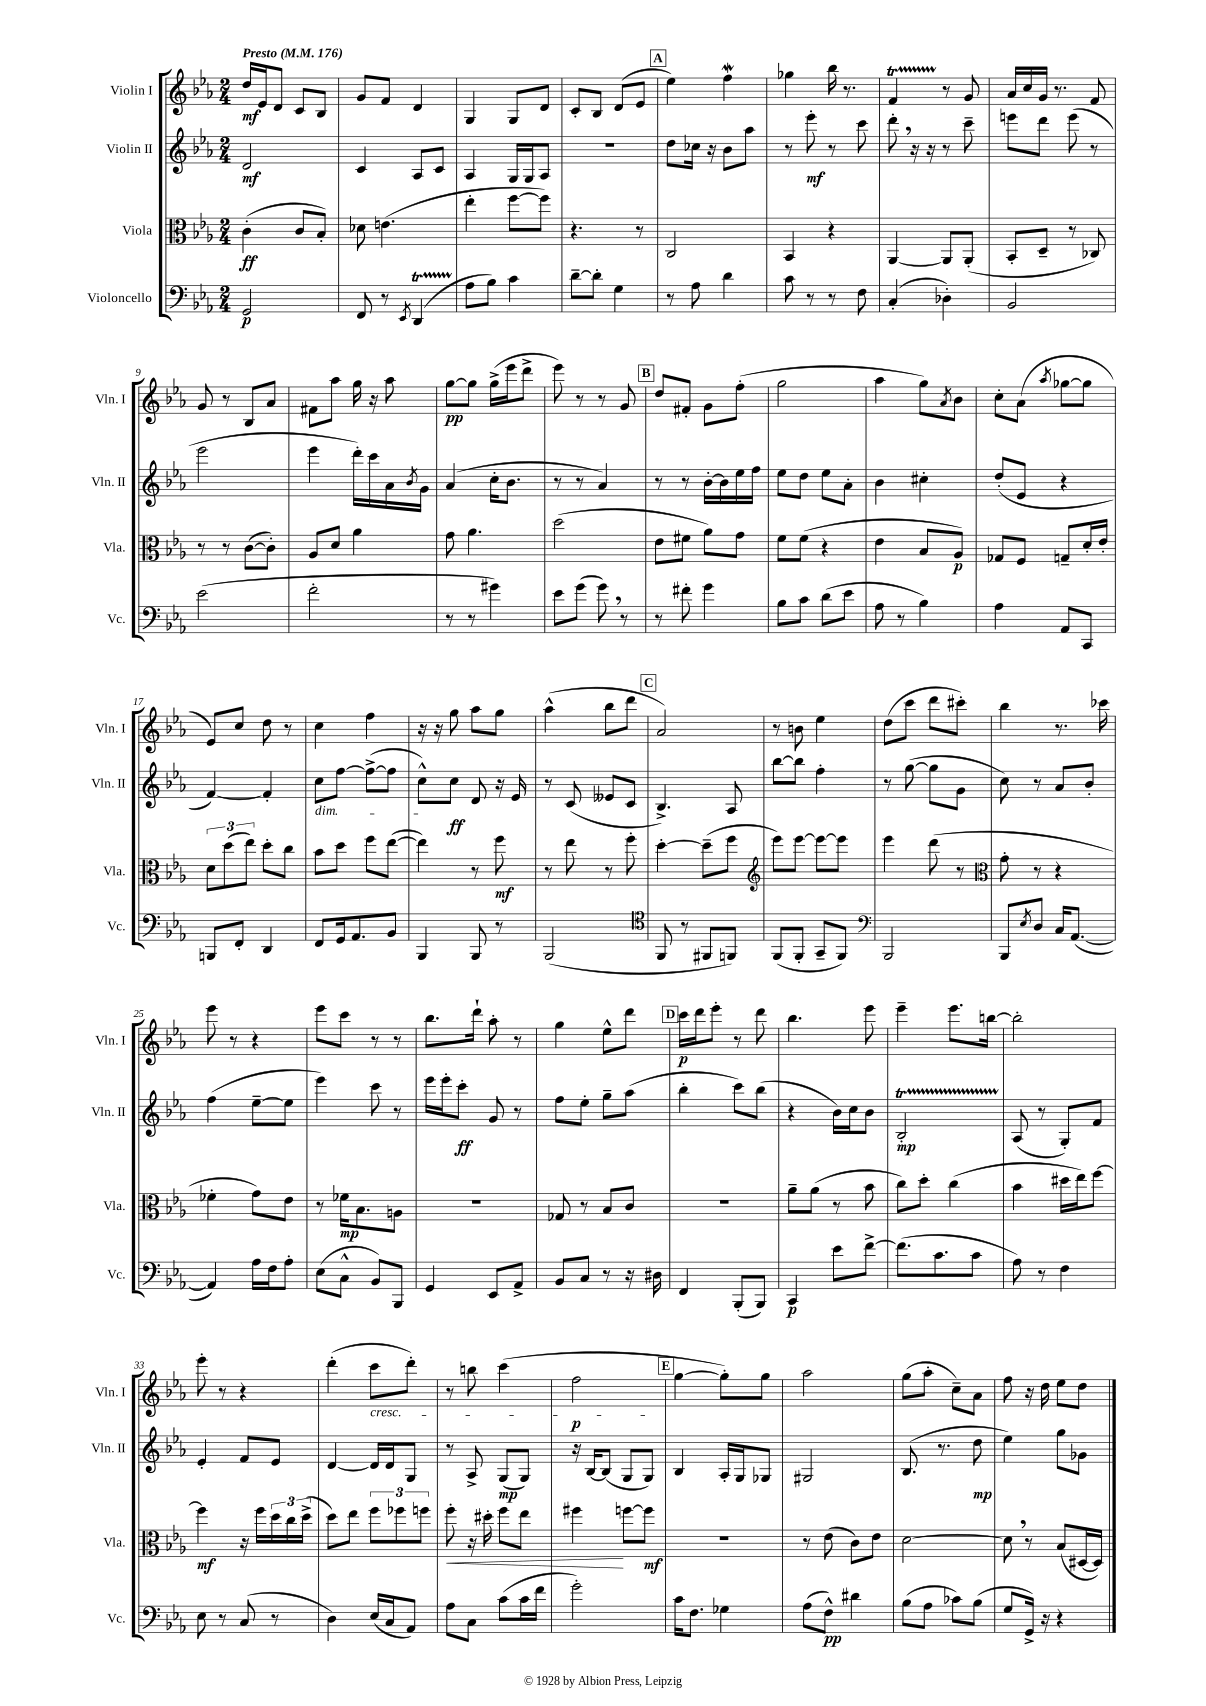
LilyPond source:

<<
\new StaffGroup <<
\new Staff = "s0" \with { instrumentName = "Violin I" shortInstrumentName = "Vln. I" } {
    \clef treble \key ees \major \numericTimeSignature \time 2/4 \tempo "Presto" 4 = 176
    d''16\mf ees'16 d'8 c'8 bes8 |
    g'8 f'8 d'4 |
    g4 g8 d'8 |
    c'8-. bes8 d'8( ees'8 |
    \mark \markup { \box "A" } ees''4) f''4\mordent |
    ges''4 bes''16 r8. |
    f'4\startTrillSpan r8\stopTrillSpan g'8 |
    aes'16 c''16 g'16 r8. f'8 |
    g'8 r8 bes8 aes'8 |
    fis'8 aes''8 g''16 r16 aes''8 |
    g''8~\pp g''8 g''16->( ees'''16 d'''8-> |
    ees'''8) r8 r8 g'8 |
    \mark \markup { \box "B" } d''8 fis'8-. g'8 f''8-.( |
    g''2 |
    aes''4 g''8) \acciaccatura { aes'8 } bes'8 |
    c''8-. aes'8( \acciaccatura { aes''8 } ges''8~ ges''8 |
    ees'8) c''8 d''8 r8 |
    c''4 f''4 |
    r16 r16 g''8 aes''8 g''8 |
    aes''4-^( bes''8 d'''8 |
    \mark \markup { \box "C" } aes'2) |
    r8 b'8 ees''4 |
    d''8( c'''8 d'''8 cis'''8-.) |
    bes''4 r8. ces'''16 |
    ees'''8 r8 r4 |
    ees'''8 c'''8 r8 r8 |
    bes''8. d'''16-! aes''8-. r8 |
    g''4 ees''8-^ d'''8 |
    \mark \markup { \box "D" } c'''16\p d'''16 ees'''8-. r8 d'''8 |
    bes''4. ees'''8 |
    ees'''4-- ees'''8. b''16~ |
    b''2-. |
    ees'''8-. r8 r4 |
    d'''4-.( c'''8\cresc d'''8-.) |
    r8 b''8 c'''4( |
    f''2\p\! |
    \mark \markup { \box "E" } g''4~ g''8-.) g''8 |
    aes''2 |
    g''8( aes''8-. c''8--) aes'8 |
    f''8 r16 d''16 ees''8 d''8 \bar "|." |
}
\new Staff = "s1" \with { instrumentName = "Violin II" shortInstrumentName = "Vln. II" } {
    \clef treble \key ees \major \numericTimeSignature \time 2/4
    d'2\mf |
    c'4 aes8 c'8 |
    aes4 g16 g16 aes8 |
    r2 |
    \mark \markup { \box "A" } d''8 ces''16 r16 bes'8 aes''8 |
    r8 ees'''8-.\mf r8 c'''8 |
    d'''8-. \breathe r16 r16 r8 c'''8-- |
    e'''8 d'''8 e'''8( r8 |
    ees'''2 |
    ees'''4 d'''16-.) c'''16 aes'16 \acciaccatura { bes'8 } g'16 |
    aes'4( c''16-. bes'8. |
    r8 r8 aes'4) |
    \mark \markup { \box "B" } r8 r8 bes'16~-. bes'16 ees''16 f''16 |
    ees''8 d''8 ees''8 aes'8-. |
    bes'4 cis''4-. |
    d''8-.( ees'8 r4 |
    f'4~) f'4-. |
    c''8\dim f''8~ f''8~->( f''8 |
    c''8-^\!) c''8\ff d'8 r16 ees'16 |
    r8 c'8( eeses'8 c'8 |
    \mark \markup { \box "C" } bes4.->) aes8 |
    bes''8~ bes''8 f''4-. |
    r8 g''8~( g''8 g'8 |
    c''8) r8 aes'8 bes'8-. |
    f''4( ees''8~-- ees''8 |
    ees'''4) c'''8 r8 |
    ees'''16 ees'''16-. c'''8-.\ff g'8 r8 |
    f''8 ees''8-. g''8-- aes''8( |
    \mark \markup { \box "D" } bes''4-. c'''8) bes''8( |
    r4 bes'16) c''16 bes'8 |
    bes2-.\startTrillSpan\mp |
    aes8\stopTrillSpan( r8 g8-.) f'8 |
    ees'4-. f'8 ees'8 |
    d'4~ d'16 d'16 g8 |
    r8 aes8-> g8\mp( g8) |
    r16 bes16~ bes8( g8 g8) |
    \mark \markup { \box "E" } bes4 aes16-. g16 ges8 |
    gis2 |
    bes8.( r8. d''8\mp |
    ees''4) g''8 ges'8 \bar "|." |
}
\new Staff = "s2" \with { instrumentName = "Viola" shortInstrumentName = "Vla." } {
    \clef alto \key ees \major \numericTimeSignature \time 2/4
    c'4-.\ff( c'8 bes8-.) |
    des'8 e'4.( |
    ees''4-. f''8~ f''8) |
    r4. r8 |
    \mark \markup { \box "A" } c2 |
    bes,4 r4 |
    aes,4~ aes,8 aes,8-.( |
    bes,8-. d8-- r8 ces8) |
    r8 r8 c'8~( c'8-.) |
    aes8 d'8 aes'4 |
    g'8 aes'4. |
    d''2( |
    \mark \markup { \box "B" } ees'8 fis'8 aes'8) g'8 |
    f'8 f'8( r4 |
    ees'4 bes8 aes8\p) |
    ges8 f8 g8-- d'16-. ees'16-. |
    \tuplet 3/2 { d'8 d''8( ees''8) } d''8-. c''8 |
    bes'8 d''8 f''8 ees''8~( |
    ees''4) r8 f''8\mf |
    r8 ees''8 r8 f''8-. |
    \mark \markup { \box "C" } d''4~-. d''8--( f''8 |
    \clef treble ees'''8) ees'''8~ ees'''8~ ees'''8 |
    ees'''4 d'''8( r8 |
    \clef alto g'8-. r8 r4 |
    fes'4-. g'8) ees'8 |
    r8 fes'16\mp bes8. a8 |
    r2 |
    ges8 r8 bes8 c'8 |
    \mark \markup { \box "D" } r2 |
    aes'8-- aes'8( r8 bes'8 |
    c''8) d''8-. c''4( |
    bes'4 dis''16 ees''16) f''8~ |
    f''4\mf r16 f''16 \tuplet 3/2 { d''16 c''16 d''16->( } |
    d''8) ees''8 \tuplet 3/2 { f''8 fes''8 f''8 } |
    f''8-.\< r16 dis''16-. f''8 ees''8 |
    fis''4\! f''8~ f''8\mf |
    \mark \markup { \box "E" } r2 |
    r8 ees'8( c'8) ees'8 |
    d'2~ |
    d'8 \breathe r8 bes8( dis16~ dis16) \bar "|." |
}
\new Staff = "s3" \with { instrumentName = "Violoncello" shortInstrumentName = "Vc." } {
    \clef bass \key ees \major \numericTimeSignature \time 2/4
    g,2\p |
    f,8 r8 \acciaccatura { ees,8 } d,4\startTrillSpan( |
    aes8\stopTrillSpan bes8) c'4 |
    d'8~-- d'8-. g4 |
    \mark \markup { \box "A" } r8 aes8 d'4 |
    c'8 r8 r8 f8 |
    c4-.( des4-.) |
    bes,2 |
    ees'2( |
    f'2-. |
    r8 r8 gis'4) |
    ees'8 g'8( g'8) \breathe r8 |
    \mark \markup { \box "B" } r8 fis'8-. g'4 |
    bes8 c'8 d'8( ees'8 |
    aes8 r8 bes4) |
    aes4 aes,8 c,8 |
    b,,8 f,8-. d,4 |
    f,8 g,16 aes,8. bes,8 |
    bes,,4 bes,,8 r8 |
    bes,,2( |
    \mark \markup { \box "C" } \clef tenor f,8 r8 fis,8 f,8) |
    f,8( f,8-. g,8-- f,8) |
    \clef bass bes,,2 |
    bes,,8 \acciaccatura { ees8 } d8 c16 aes,8.~( |
    aes,4) aes16 f16 aes8-. |
    ees8( c8-^ bes,8) bes,,8 |
    g,4 ees,8 aes,8-> |
    bes,8 c8 r8 r16 dis16 |
    \mark \markup { \box "D" } f,4 bes,,8-.( bes,,8) |
    c,4\p ees'8 f'8~-> |
    f'8.( c'8. c'8 |
    aes8) r8 f4 |
    ees8 r8 c8( r8 |
    d4) ees16( c16 aes,8) |
    aes8 c8 c'8( c'16 f'16 |
    g'2-.) |
    \mark \markup { \box "E" } c'16 f8. ges4 |
    aes8( f8-^\pp) dis'4 |
    bes8( aes8 ces'8) bes8( |
    g8 g,16->) r16 r4 \bar "|." |
}
>>
>>
